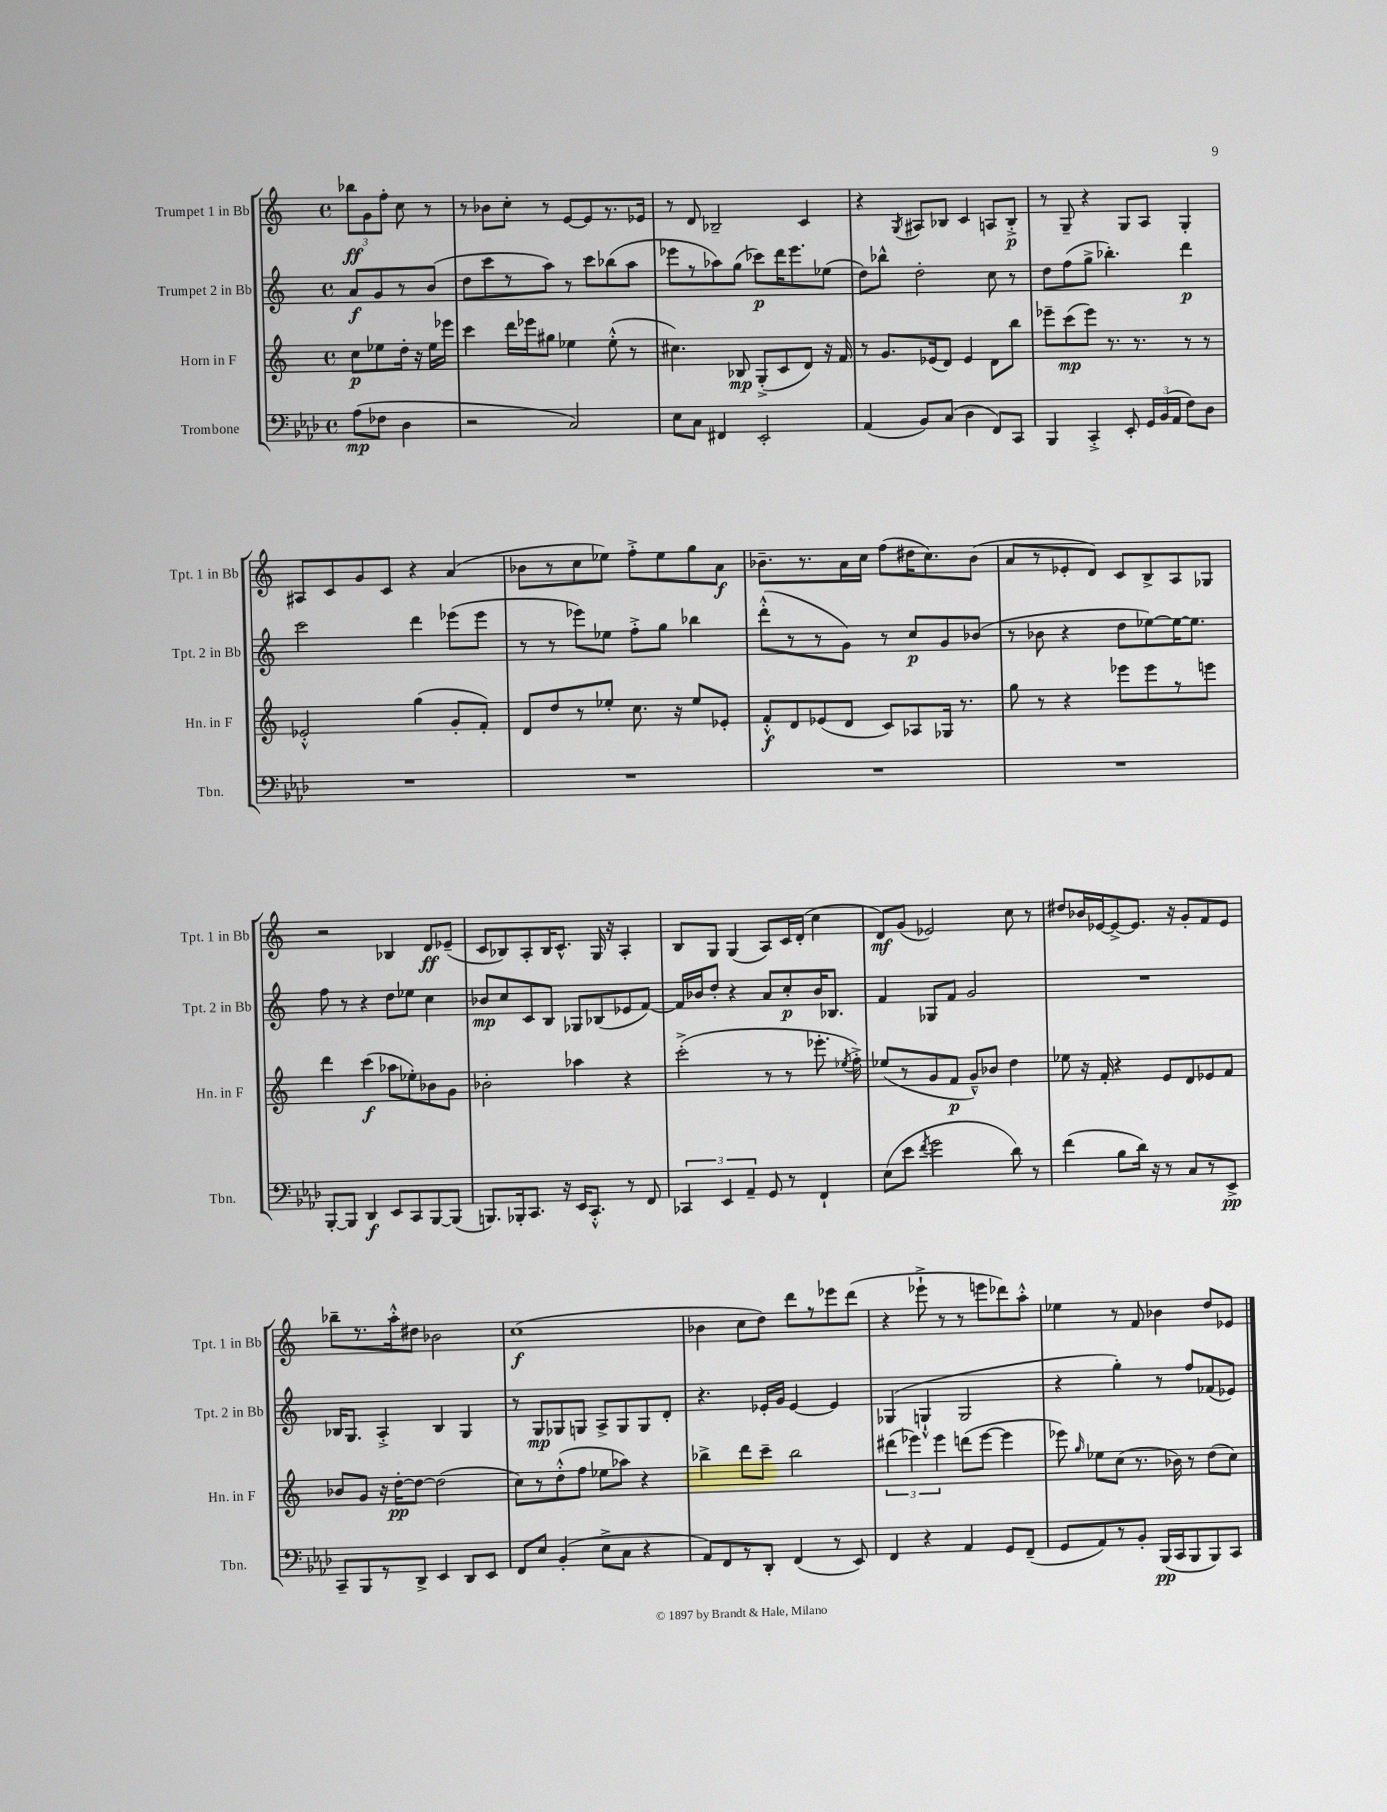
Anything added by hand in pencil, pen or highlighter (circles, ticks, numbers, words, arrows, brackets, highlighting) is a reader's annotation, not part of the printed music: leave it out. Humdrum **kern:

**kern	**kern	**kern	**kern
*staff4	*staff3	*staff2	*staff1
*clefF4	*clefG2	*clefG2	*clefG2
*k[b-e-a-d-]	*k[]	*k[]	*k[]
*M4/4	*M4/4	*M4/4	*M4/4
*met(c)	*met(c)	*met(c)	*met(c)
(8A-	8cc	8a	12bb-
.	.	.	12g
8F-	8ee-	8g	.
.	.	.	12ff'
4D-	16dd'	8r	8cc
.	16r	.	.
.	16ee-	(8b	8r
.	16eee-	.	.
=	=	=	=
2r	4ccc	8dd	8r
.	.	8ccc	8b-
.	16ddd	8r	8cc'
.	16eee-	.	.
.	8gg#	8aa)	8r
2C)	4ee-	8r	[8e
.	.	8ccc	8e]
.	(8ee-'^^	(8bb-	8.r
.	8r	8aa	.
.	.	.	16e-
=	=	=	=
8E-	4.cc#)	8eee-	8r
8C	.	8r	8d
4FF#	.	8aa-)	2B-~
.	8B-	(8gg	.
2EE-'	(8G'^	8ccc-)	.
.	8c	16ddd	.
.	.	8.eee-	.
.	8d)	.	4c
.	16r	(8ee-	.
.	16f	.	.
=	=	=	=
(4AA-	8r	8dd)	4r
.	8.g	8bb-^^	.
.	.	.	8qG
8BB-)	.	2dd'	8A#
.	(16e-	.	.
(8C	8d)	.	8B-
4D-	4e-	.	4c
8FF)	8d	8cc	8A
8CC	8bb	8r	8B-'^
=	=	=	=
4BBB-	8eee-~	8dd	8r
.	(8ccc	(8ff	8G~
4CC'^	8eee-)	8gg^	4r
.	8.r	4.bb-')	.
8EE-'	.	.	8G
.	8.r	.	.
24GG	.	.	8A
(24BB-	.	.	.
24AA-	.	.	.
8F)	8r	4ddd	4G'
8D-	8r	.	.
=	=	=	=
1r	2e-'^^	2ccc	8A#
.	.	.	8c
.	.	.	8g
.	.	.	8c
.	(4gg	4ddd	4r
.	8g'	(8eee-	(4a
.	8f')	8eee-	.
=	=	=	=
1r	8d	8r	8b-
.	8dd	8r	8r
.	8r	8eee-)	8cc
.	8ee-'	8ee-	8ee-)
.	8.cc	8ff'^	8ff'^
.	.	8gg	8ee-
.	16r	.	.
.	8ee-	4bb-	8gg
.	8e-'	.	8a
=	=	=	=
1r	8f'^^	(8ddd'^^	8.b-~
.	8d	8r	.
.	.	.	8.r
.	(8e-	8r	.
.	8d	8g)	16a
.	.	.	16cc
.	8c)	8r	(8ff
.	8A-	8cc	16dd#
.	.	.	8.cc)
.	16G-	8g	.
.	8.r	.	.
.	.	(8b-	(8b-
=	=	=	=
1r	8gg	8r	8a
.	8r	8b-	8r
.	4r	4r	8e-'
.	.	.	8d)
.	8eee-	8dd	8c
.	8eee-	[8ee-)	8B^
.	8r	16ee-_	8A
.	.	8.ee-]	.
.	8eee	.	8G-
=	=	=	=
[8BBB-'	4ddd	8ff	2r
8BBB-]	.	8r	.
4DD-	(4ccc	4r	.
8EE-	8aa-	8dd	4B-
8CC	8ee-')	8ee-	.
[8BBB-	8b-	4cc	8d
(8BBB-]	8g	.	(8e-~
=	=	=	=
8.BBB)	2b-'	8b-	8c
.	.	8cc	8B-)
16BBB-'	.	.	.
8.CC	.	8c	8A'
.	.	8B	16B-
16r	.	.	8.c^^
16EE-	4aa-	8G-	.
8.CC'^^	.	.	.
.	.	(8B-	16G
.	.	.	16r
8r	4r	8e-	4A'
8FF	.	[8f)	.
=	=	=	=
6CC-	(2ccc'^	16f]	8B
.	.	16b-	.
.	.	8dd'	8G
6EE-	.	.	.
.	.	4r	(4G
6AA-~	.	.	.
8GG	8r	8a	8A)
8r	8r	8cc'	16c
.	.	.	(16d'
4FF`	8.eee-'	16b-	4cc
.	.	8.B-	.
.	8qee-	.	.
.	16ff'^)	.	.
=	=	=	=
(8E-	(8ee-	4f	8d)
8e-	8r	.	(8g
8qf	.	.	.
2g	8g	8G-	2e-)
.	8f	8f	.
.	8g~^^)	2g	.
.	8b-	.	.
8d-)	4dd	.	8cc
8r	.	.	8r
=	=	=	=
(4f	8ee-	1r	8dd#
.	16r	.	16b-
.	16f'	.	[16e-
8B-	4r	.	8e-^_
16d-)	.	.	8.e-]
16r	.	.	.
8r	8e	.	.
.	.	.	16r
8C	8d	.	8g'
8r	8e-	.	8f
8EE-^	8f	.	8e-
=	=	=	=
8CC~	8b-	16B-	8bb-~
.	.	8.G	.
8BBB-	8g	.	8.r
8r	16r	4A'^	.
.	[16dd'	.	16aa'^^
8DD-^	8dd_	.	8dd#
4EE-	(2dd]	4B-	2b-
8DD-	.	4G	.
8EE-	.	.	.
=	=	=	=
8FF	8cc)	8r	(1cc
8E-	8r	8G	.
(4BB-'	(8dd'^^	8G-	.
.	8ff	8G	.
8E-^	8ee-	8A^	.
8C	8aa-)	8G	.
4r	4r	8G	.
.	.	8d'	.
=	=	=	=
8AA-)	4bb-^	4.r	4b-
8FF	.	.	.
8r	8ddd	.	8cc
8DD-'	8ccc~	16e-'	8dd)
.	.	16g	.
(4FF	2bb-	[4e-	8ddd
.	.	.	8r
8r	.	4e-]	8eee-
8EE-)	.	.	(8ddd
=	=	=	=
4FF	(6ddd#	(4G-	4r
.	6eee-)	.	.
4r	.	4G`^^	8eee-`^
.	6eee-	.	.
.	.	.	8r
4AA-	(8ddd	2G	8r
.	[8eee-	.	8eee
8GG	4eee-]	.	8ddd-)
(8FF~	.	.	8aa'^^
=	=	=	=
8GG	8eee-)	4r	4ee-
.	16qqgg	.	.
8AA-)	8ee-	.	.
8r	(8cc	4gg')	8r
8BB-'	8.r	.	8f
(16BBB-	.	8r	4b-
16CC	16b-)	.	.
8BBB-	8r	8ff	.
8BBB-)	(8dd	(8f-	8dd
8CC	8cc)	8e-)	8e-
==	==	==	==
*-	*-	*-	*-
